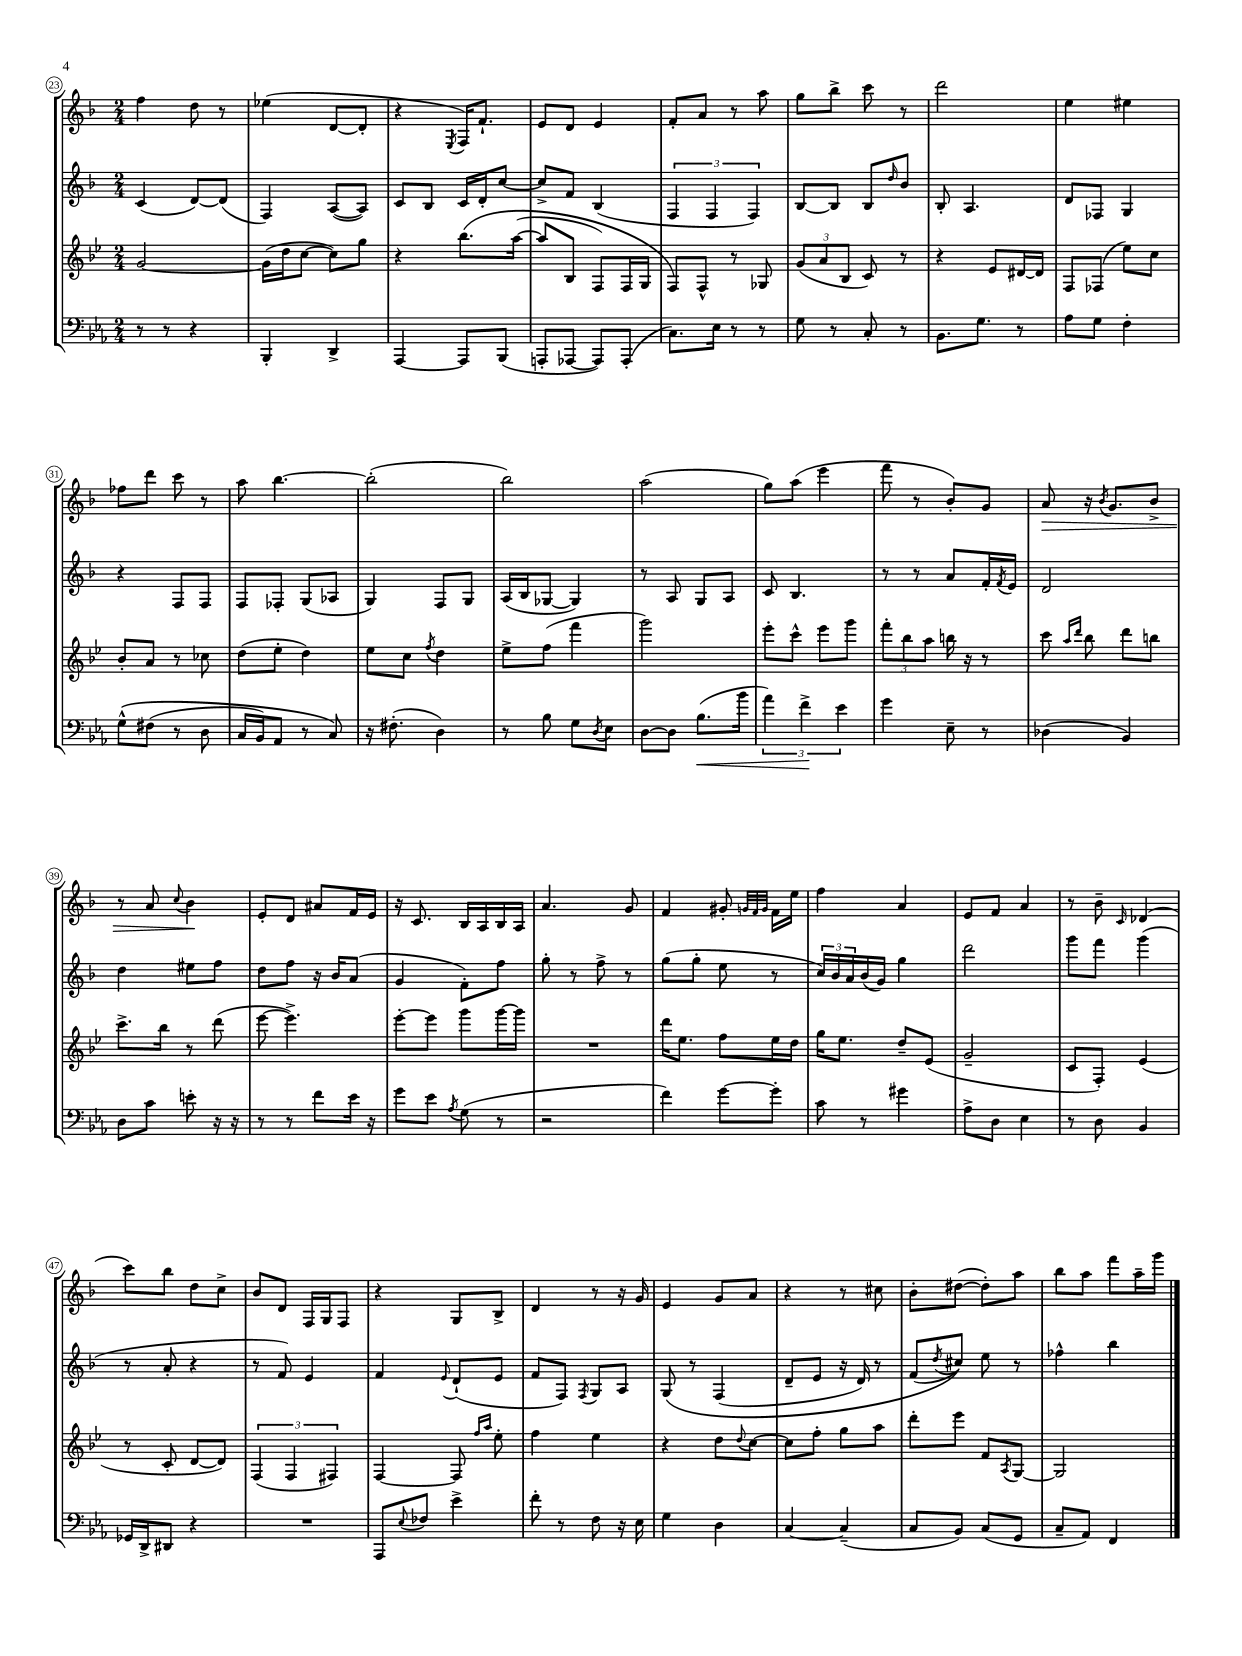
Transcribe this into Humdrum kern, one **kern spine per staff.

**kern	**kern	**kern	**kern
*staff4	*staff3	*staff2	*staff1
*clefF4	*clefG2	*clefG2	*clefG2
*k[b-e-a-]	*k[b-e-]	*k[b-]	*k[b-]
*M2/4	*M2/4	*M2/4	*M2/4
8r	[2g	(4c	4ff
8r	.	.	.
4r	.	[8d)	8dd
.	.	(8d]	8r
=	=	=	=
4BBB-'	(16g]	4F)	(4ee-
.	16dd	.	.
.	[8cc	.	.
4DD^	8cc])	([8A	[8d
.	8gg	8A])	8d']
=	=	=	=
[4AAA-	4r	8c	4r
.	.	8B-	.
.	.	.	8qE
8AAA-]	&(8.bb-	16c	16F)
.	.	16d'	8.f`
(8BBB-	.	[8cc	.
.	([16aa	.	.
=	=	=	=
8AAA'	8aa]	8cc^]	8e
[8AAA-	8B-	8f	8d
8AAA-])	8F)	(4B-	4e
(8AAA-'	16F	.	.
.	16G	.	.
=	=	=	=
8.C)	8F&)	6F	8f'
.	8F^^	.	8a
.	.	6F	.
16E-	.	.	.
8r	8r	.	8r
.	.	6F)	.
8r	8G-	.	8aa
=	=	=	=
8G	(12g	[8B-	8gg
.	12a	.	.
8r	.	8B-]	8bb-^
.	12B-	.	.
8C'	8c)	8B-	8ccc
.	.	16qqdd	.
8r	8r	8b-	8r
=	=	=	=
8.BB-	4r	8B-'	2ddd
.	.	4.A	.
8.G	.	.	.
.	8e-	.	.
8r	[16d#	.	.
.	16d#]	.	.
=	=	=	=
8A-	8F	8d	4ee
8G	(8F-	8F-	.
4F'	8ee-)	4G	4ee#
.	8cc	.	.
=	=	=	=
&(8G^^	8b-'	4r	8ff-
(8F#	8a	.	8ddd
8r	8r	8F	8ccc
8D	8cc-	8F	8r
=	=	=	=
16C	(8dd	8F	8aa
16BB-)	.	.	.
8AA-	8ee-'	8F-'	[4.bb-
8r	4dd)	(8G	.
8C&)	.	8A-	.
=	=	=	=
16r	8ee-	4G)	(2bb-']
(8.F#'	.	.	.
.	8cc	.	.
.	8qff	.	.
4D)	4dd	8F	.
.	.	8G	.
=	=	=	=
8r	8ee-^	(16A	2bb-)
.	.	16B-	.
8B-	(8ff	[8G-	.
8G	4fff	4G-])	.
8qD	.	.	.
8E-	.	.	.
=	=	=	=
[8D	2ggg)	8r	(2aa
8D]	.	8A	.
(8.B-	.	8G	.
.	.	8A	.
16b-	.	.	.
=	=	=	=
6a-)	8eee-'	8c	8gg)
.	8ccc^^	4.B-	(8aa
6f^	.	.	.
.	8eee-	.	4eee
6e-	.	.	.
.	8ggg	.	.
=	=	=	=
4g	12fff'	8r	8fff
.	12bb-	.	.
.	.	8r	8r
.	12aa	.	.
8E-~	16bb	8a	8b-')
.	16r	.	.
8r	8r	16f'	8g
.	.	8qf	.
.	.	16e	.
=	=	=	=
(4D-	8ccc	2d	8a
.	16qqaa	.	.
.	16qqddd	.	.
.	8bb-	.	16r
.	.	.	8qb-
.	.	.	8.g
4BB-)	8ddd	.	.
.	8bb	.	8b-^
=	=	=	=
8D	8.ccc^	4dd	8r
8c	.	.	8a
.	16bb-	.	.
.	.	.	8qqcc
8e'	8r	8ee#	4b-
16r	(8ddd	8ff	.
16r	.	.	.
=	=	=	=
8r	[8eee-	8dd	8e'
8r	4.eee-^])	8ff	8d
8f	.	16r	8a#
.	.	16b-	.
16e-	.	(8a	16f
16r	.	.	16e
=	=	=	=
8g	[8eee-'	4g	16r
.	.	.	8.c
8e-	8eee-]	.	.
8qA-	.	.	.
(8G	8ggg	8f')	16B-
.	.	.	16A
8r	[16ggg	8ff	16B-
.	16ggg]	.	16A
=	=	=	=
2r	2r	8gg'	4.a
.	.	8r	.
.	.	8ff^	.
.	.	8r	8g
=	=	=	=
4f)	16ddd	(8gg	4f
.	8.ee-	.	.
.	.	8gg'	.
[8g	8ff	8ee	8g#'
.	.	.	32qqg
.	.	.	32qqf
.	.	.	32qqg
8g']	16ee-	8r	16f
.	16dd	.	16ee
=	=	=	=
8c	16gg	24cc)	4ff
.	.	24b-	.
.	8.ee-	.	.
.	.	24a	.
8r	.	(16b-	.
.	.	16g)	.
4g#	8dd~	4gg	4a
.	(8e-	.	.
=	=	=	=
8A-^	2g~	2ddd	8e
8D	.	.	8f
4E-	.	.	4a
=	=	=	=
8r	8c	8ggg	8r
8D	8F')	8fff	8b-~
.	.	.	16qqc
4BB-	(4e-	(4ggg	(4d-
=	=	=	=
16GG-	8r	8r	8ccc)
16DD^	.	.	.
8DD#	8c'	8a'	8bb-
4r	[8d	4r	8dd
.	8d])	.	8cc^
=	=	=	=
2r	(6F	8r	8b-
.	.	8f)	8d
.	6F	.	.
.	.	4e	16F
.	.	.	16G
.	6F#)	.	.
.	.	.	8F
=	=	=	=
8AAA-	[4F	4f	4r
8qqE-	.	.	.
8F-	.	.	.
.	.	8qqe	.
4e-^	8F]	(8d`	8G
.	16qqff	.	.
.	16qqaa	.	.
.	8ee-'	8e	8B-^
=	=	=	=
8f'	4ff	8f	4d
8r	.	8F)	.
.	.	8qF	.
8F	4ee-	8G	8r
16r	.	8A	16r
16E-	.	.	16g
=	=	=	=
4G	4r	&(8G	4e
.	.	8r	.
4D	8dd	(4F	8g
.	8qqdd	.	.
.	[8cc	.	8a
=	=	=	=
[4C	8cc]	8d~	4r
.	8ff'	8e	.
(4C~]	8gg	16r	8r
.	.	16d)	.
.	8aa	8r	8cc#
=	=	=	=
8C	8ddd'	(8f	8b-'
.	.	8qdd	.
8BB-)	8eee-	8cc#)&)	([8dd#
(8C	8f	8ee	8dd#'])
.	8qA	.	.
8GG	[8G	8r	8aa
=	=	=	=
8C~	2G]	4ff-^^	8bb-
8AA-)	.	.	8aa
4FF	.	4bb-	8fff
.	.	.	16aa~
.	.	.	16ggg
==	==	==	==
*-	*-	*-	*-
